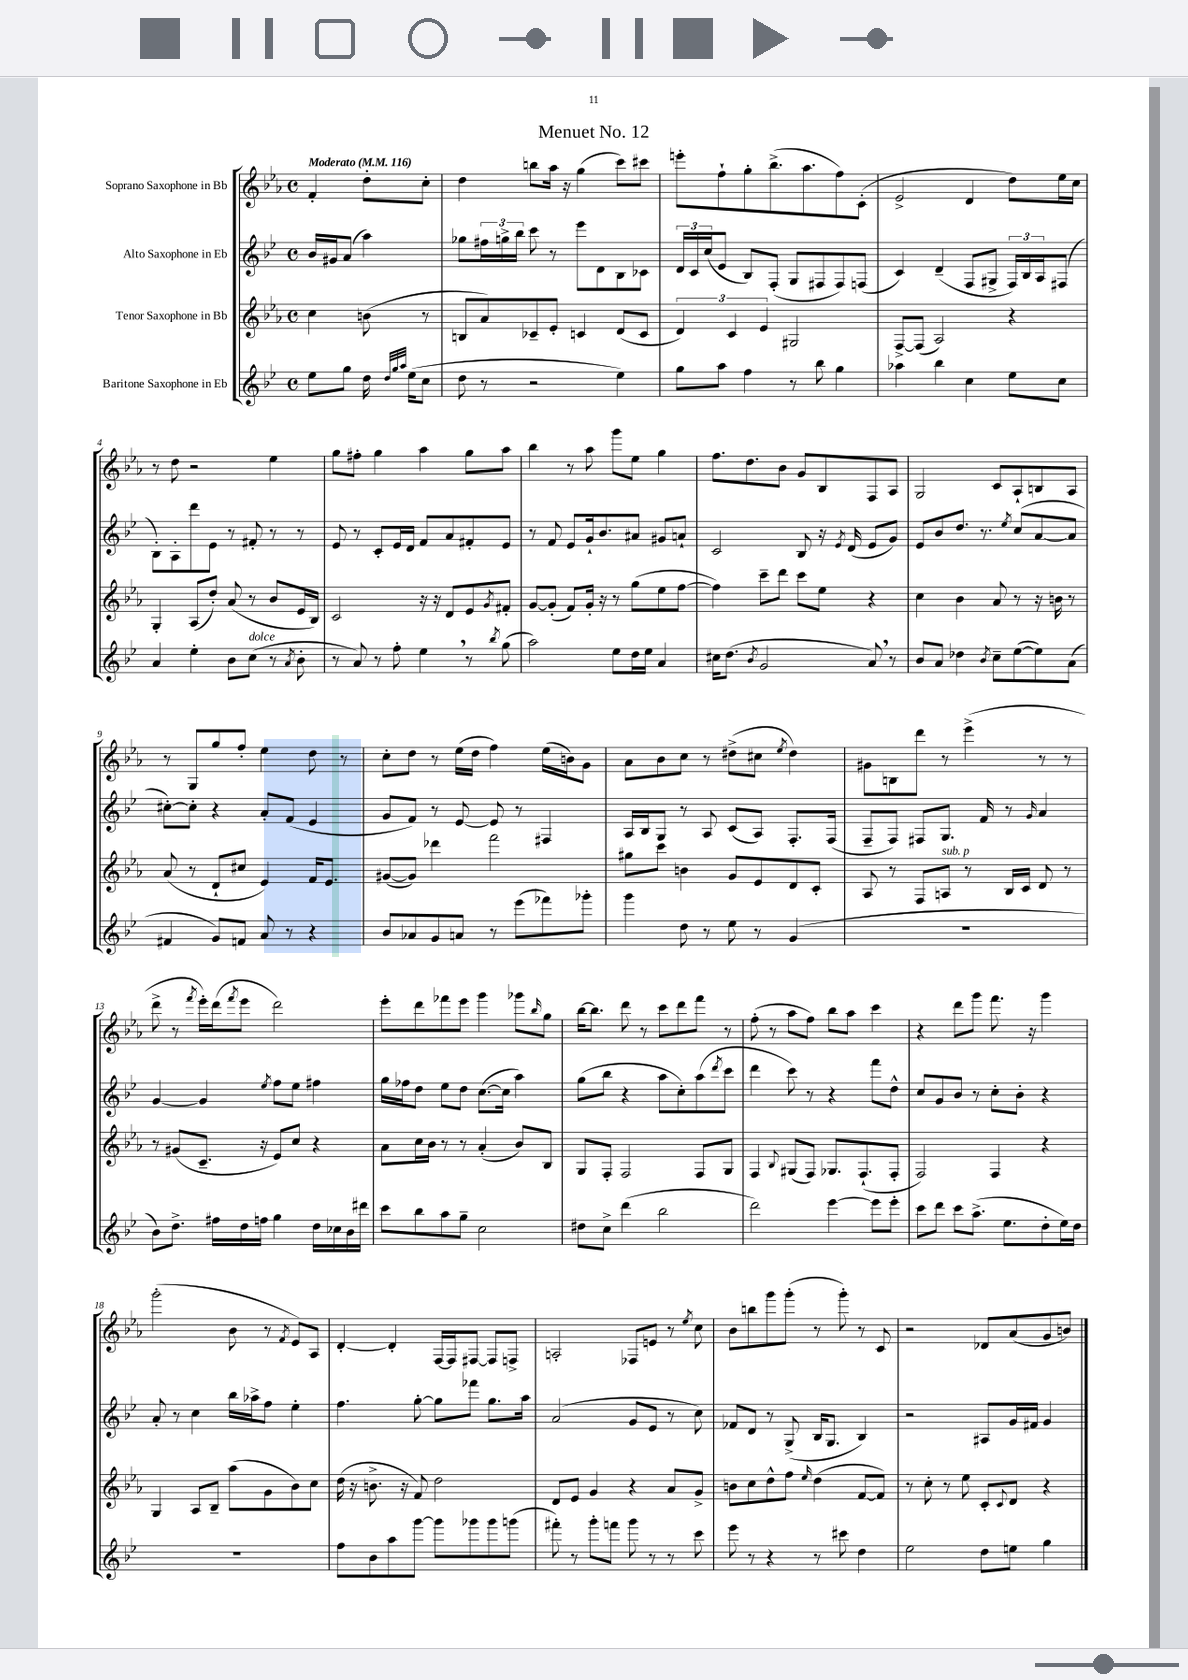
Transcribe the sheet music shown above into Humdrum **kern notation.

**kern	**kern	**kern	**kern
*staff4	*staff3	*staff2	*staff1
*clefG2	*clefG2	*clefG2	*clefG2
*k[b-e-]	*k[b-e-a-]	*k[b-e-]	*k[b-e-a-]
*M4/4	*M4/4	*M4/4	*M4/4
*met(c)	*met(c)	*met(c)	*met(c)
*MM116	*MM116	*MM116	*MM116
8ee-\L	4cc\	16b-/LL	4f'/
.	.	16g#/J	.
8gg\J	.	(8a/J	.
16dd\	(8b\	4aa\)	8dd'\L
32qqdd/LLL	.	.	.
32qqgg/	.	.	.
32qqaa/JJJ	.	.	.
(16ee-\LK	.	.	.
8cc\J	8r	.	8cc'\J
=	=	=	=
8dd\	8B/L	8gg-\L	4dd\
8r	8a-/)	24ff#\L	.
.	.	24gg^\	.
.	.	24bb-\JJ	.
2r	8c-~/	8ccc\	8bb\L
.	8e-'/J	8r	16aa-\Jk
.	.	.	16r
.	4c/	8eee-\L	(4gg\
.	.	8d\	.
4ee-\)	(8d/L	8B-\	8ccc\L)
.	8c/J	8c-\J	8ccc#\J
=	=	=	=
8gg\L	6d/)	24d/LL	8eee'\L
.	.	24c/	.
.	.	(24cc/J	.
8aa\J	.	8e-/J	8ff`\
.	6c/	.	.
4ff\	.	8B-/L)	8gg'\
.	6e-/	.	.
.	.	(8F'/J	(8.bb-^\
8r	2G#/	8G/L	.
.	.	.	8.aa-\
8bb-\	.	8F#/	.
4gg\	.	8F#/)	8ff\)
.	.	(8F/J	(8c'\J
=	=	=	=
4aa-\	[8F^/L	4c/)	2e-^/
.	(8F/]J	.	.
4bb-\	2A-/)	(4d~/	.
4cc\	.	8F/L	4d/
.	.	8G#^/J	.
8ee-\L	4r	24F/LL)	8dd\L)
.	.	24B-/	.
.	.	24A/J	.
8cc\J	.	(8F#/J	16ee-\L
.	.	.	16cc\JJ
=	=	=	=
4a/	4G'/	8B-'\L)	8r
.	.	8A'\	8dd\
4ee-'\	(8A-/L	8ddd\	2r
.	8dd'/J)	8e-\J	.
8b-\L	(8a-/	8r	.
(8cc\J	8r	8f#'/	.
8r	8b-/L	8r	4ee-\
8qa/	.	.	.
8b-'\	16e-/L	8r	.
.	16B-/JJ)	.	.
=	=	=	=
8r	2c/	8e-/	8gg\L
8a/)	.	8r	8ff#'\J
8r	.	8c'/L	4gg\
8ff'\	.	16e-/L	.
.	.	16d/JJ	.
4ee-\	16r	8f/L	4aa-\
.	16r	.	.
.	8d/L	8a/	.
8r	8e-/	8f#'/	8gg\L
8qbb-/	8qg/	.	.
(8gg\	8f#'/J	8e-/J	8aa-\J
=	=	=	=
2aa\)	[8g/L	8r	4bb-\
.	(8g'/]J	8f/	.
.	8f/L)	8e-/L	8r
.	16g'/Jk	16g`/k	8aa-\
.	16r	8.b-/	.
8ee-\L	8r	.	8ggg\L
16dd\L	(8gg\L	8a#/J	8ee-\J
16ee-\JJ	.	.	.
4a/	8ee-\	8g#/L	4gg\
.	[8ff\J	8a`/J	.
=	=	=	=
16cc#\LK	4ff\])	2c/	8.ff\L
(8.dd\J	.	.	.
.	.	.	8.dd\
8qb-/	.	.	.
2g/	8ccc~\L	.	.
.	8ddd\J	.	8b-\J
.	8ccc\L	8B-/	8g/L
.	8ee-\J	16r	8B-/
.	.	8qe-/	.
.	.	(16d/	.
8a/)	4r	8e-/L	8F/
8r	.	8g/J)	8A-/J
=	=	=	=
8b-/L	4cc\	8e-/L	2G/
8a/J	.	8b-/	.
4dd-\	4b-\	8.dd/J	.
.	.	8.r	.
8qb-/	.	.	.
8cc~\L	8a-/	.	8c/L
.	.	8qee-/	.
([8ee-\	8r	(8cc/L	8A-`/
8ee-\])	16r	[8a/	8B/
.	16b\	.	.
(8a\J	8r	8a/]J	8A-/J
=	=	=	=
4f#/	(8a-/	[8cc#'\L)	8r
.	8r	8cc#'\]J	8G/L
8g/L)	8d`/L	4r	8gg/
8f/J	8cc#/J	.	8ff'/J
8a/	4e-/)	8a'/L	4ee-\
8r	.	(8f/J	.
4r	16f/LK	4e-/	8dd\
.	8.e-/J	.	.
.	.	.	8r
=	=	=	=
8b-/L	([8g#/L	8g/L	8cc'\L
8a-/	8g#/]J)	8f/J)	8dd\J
8g/	4ddd-\	8r	8r
8a/J	.	[8e-/	(16ee-\LL
.	.	.	16dd\JJ
8r	2fff\	8e-/]	4ff\)
(8eee-\L	.	8r	.
8fff-\)	.	4F#/	(16ee-\LL
.	.	.	16b\J)
8ggg-'\J	.	.	8g\J
=	=	=	=
4ggg\	8gg#\L	16A/LL	8a-\L
.	.	16B-/J	.
.	8ccc\J	8G/J	8b-\
8dd\	4b\	8r	8cc\J
8r	.	8A/	8r
8ee-\	8g/L	(8c/L	(8dd#^\L
8r	8e-/	8A/J)	8cc#\J
.	.	.	8qee-/
(4g/	8d/	8.F'/L	4dd#\)
.	8c'/J	.	.
.	.	(16F/Jk	.
=	=	=	=
1r	8A-/	8F~/L	8g#\L
.	8r	8F/J)	8B\
.	8F/L	8F#/L	8ddd\J
.	8A/J	8.G/J	8r
.	8r	.	(4eee-^\
.	.	16f/	.
.	16B-/LL	8r	.
.	16c/JJ	.	.
.	.	16qqg/	.
.	8d/	4a/	8r
.	8r	.	8r
=	=	=	=
8b-\L)	8r	[4g/	8ddd^\
8.dd^\J	(8g#/L	.	8r
.	.	.	8qfff/
.	8.c~/J	4g/]	16eee-'\LL)
16ff#\LL	.	.	(16ddd\J
.	.	.	8qfff/
16dd\	.	.	8eee-\J
16ff\JJ	16r	.	.
.	.	8qee-/	.
4gg\	8e-/L)	8ff\L	2ddd\)
.	8cc/J	8ee-\J	.
16dd\LL	4r	4ff#\	.
16cc-\	.	.	.
16b-\	.	.	.
16ddd#\JJ	.	.	.
=	=	=	=
8ccc\L	8a-\L	16gg\LL	8eee-'\L
.	.	16ff-\J	.
8bb-\	16cc\L	8dd\J	8ddd\
.	16b-\JJ	.	.
8aa\	8r	8ee-\L	8fff-\
8gg~\J	8r	8dd\J	8eee-\J
2cc\	(4a-'/	([8.cc\L	4ggg\
.	.	16cc\]Jk	.
.	8b-/L)	4aa\)	8ggg-\L
.	.	.	16qqbb-/
.	8B-/J	.	8gg\J
=	=	=	=
8dd#\L	8G/L	(8gg\L	[16bb-\LK
.	.	.	8.bb-\]J
8cc^\J	8F'/J	8bb-\J	.
(4ddd\	2F/	4r	8ddd\
.	.	.	8r
2bb-\	.	8aa\L	8ccc\L
.	.	8cc'\)	8ddd\
.	8F/L	(8aa\	8fff\J
.	.	8qddd/	.
.	8G/J	8ccc\J	8r
=	=	=	=
2ddd\)	4F/	4ddd\	(8ff'\
.	.	.	8r
.	8qqB-/	.	.
.	(8G#/L	8ccc\)	8aa-\L
.	8F/J)	8r	8ff\J)
[4eee-\	8.G-/L	4r	8bb-\L
.	.	.	8aa-\J
.	(8.F`/	.	.
8eee-\]L	.	8fff\L	4ccc\
8eee-'\J	8F'/J	8dd^^\J	.
=	=	=	=
8ccc\L	2F/)	8cc/L	4r
8ddd\J	.	8g/	.
8ccc\L	.	8b-/J	8ddd\L
(8.aa^\J	.	8r	8ggg\J
.	4F/	8cc'\L	8.fff\
8.ee-\L	.	.	.
.	.	8b-'\J	.
.	.	.	16r
8dd'\	4r	4r	4ggg\
16ee-\L)	.	.	.
16dd\JJ	.	.	.
=	=	=	=
1r	4G/	8a'/	(2ggg'\
.	.	8r	.
.	8A-/L	4cc\	.
.	8B-~/J	.	.
.	(8aa-\L	16bb-\LL	8b-\
.	.	16aa-^\J	.
.	8g\	8ff\J	8r
.	.	.	8qf/
.	8b-\)	4ee-'\	8e-/L)
.	8cc\J	.	8A-/J
=	=	=	=
8ff\L	(16dd\	4.ff\	[4d'/
.	16r	.	.
8b-\	8.b^\	.	.
8aa\	.	.	4d'/]
.	16r	.	.
[8ggg\J	8f/)	[8gg'\	.
8ggg\]L	2dd\	8gg\]L	[16F/LL
.	.	.	16F/]J
8ggg-\	.	8fff-\J	[8F#/J
8ggg-\	.	8.gg\L	8F#/]L
(8ggg\J	.	.	8F^/J
.	.	16aa\Jk	.
=	=	=	=
8fff#'\)	8d/L	(2a/	2A'/
8r	8e-/J	.	.
8ggg'\L	4g/	.	.
8fff\J	.	.	.
8ggg\	4r	8g/L	8F-/L
8r	.	8e-/J	8e/J
8r	8a-/L	8r	8r
.	.	.	8qee-/
8ccc\	8g^/J	8cc\)	8cc\
=	=	=	=
8eee-\	8b\L	8f-/L	8b-\L
8r	8cc\	8d/J	8bb\
4r	8dd^^\	8r	8ggg\
.	8ff\J	(8G^/	(8ggg'\J
.	16qqee-/	.	.
8r	(4dd\	16B-/LK	8r
.	.	8.G/J	.
8ccc#\	.	.	8ggg'\)
4dd\	[8f/L	4B-/)	8r
.	8f/]J)	.	8c/
=	=	=	=
2ee-\	8r	2r	2r
.	8cc'\	.	.
.	8r	.	.
.	8ee-\	.	.
8dd\L	8c'/L	8A#/L	8d-/L
.	8qqc/	.	.
8ee\J	8d/J	16g/L	(8a-/
.	.	16f#/JJ	.
4gg\	4r	4g/	8g/
.	.	.	8b/J)
==	==	==	==
*-	*-	*-	*-
